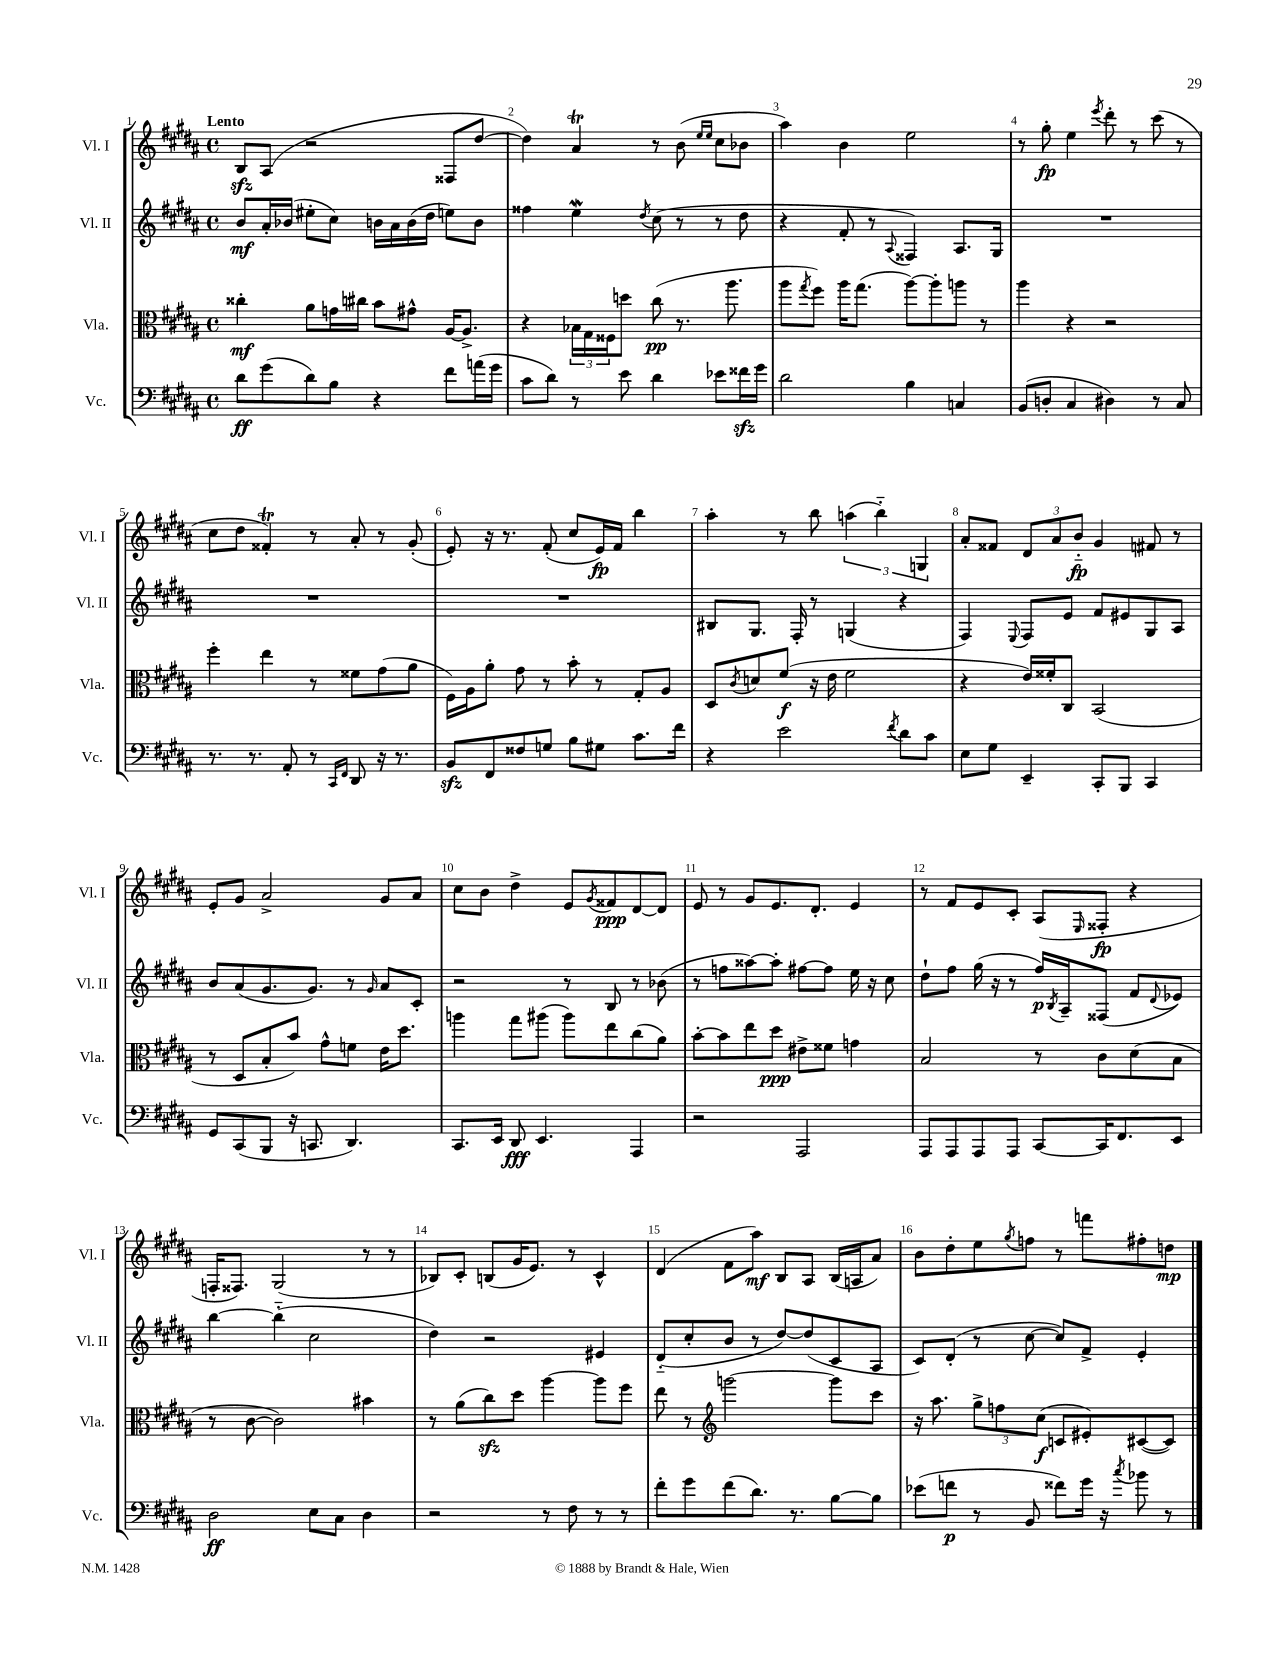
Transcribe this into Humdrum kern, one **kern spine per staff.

**kern	**kern	**kern	**kern
*staff4	*staff3	*staff2	*staff1
*clefF4	*clefC3	*clefG2	*clefG2
*k[f#c#g#d#a#]	*k[f#c#g#d#a#]	*k[f#c#g#d#a#]	*k[f#c#g#d#a#]
*M4/4	*M4/4	*M4/4	*M4/4
*met(c)	*met(c)	*met(c)	*met(c)
8d#	4cc##'	8b	8B
(8g#	.	16a#'	(8A#
.	.	(16b-	.
8d#)	8a#	8ee#'	2r
8B	16g	8cc#)	.
.	16cc#	.	.
4r	8b	16b	.
.	.	16a#	.
.	8g#^^	(16b	.
.	.	16dd#	.
8f#	[16A#	8ee)	8F##
.	8.A#^]	.	.
(16a	.	8b	[8dd#
16g#	.	.	.
=	=	=	=
8c#	4r	4ff##	4dd#])
8d#)	.	.	.
8r	24B-	4ee	4a#
.	24G#	.	.
.	24F##	.	.
8e	8dd	.	.
.	.	8qdd#	.
4d#	(8cc#	(8cc#	8r
.	8.r	8r	(8b
.	.	.	16qqee
.	.	.	16qqee
8e-	.	8r	8cc#
.	8.aa#	.	.
16f##	.	8dd#	8b-
16g#	.	.	.
=	=	=	=
2d#	8aa#	4r	4aa#)
.	8qgg#	.	.
.	8ff#)	.	.
.	16aa#	8f#'	4b
.	(8.gg#	.	.
.	.	8r	.
.	.	8qqA#	.
4B	[8aa#)	4F##)	2ee
.	8aa#']	.	.
4C	8aa	8.A#	.
.	8r	.	.
.	.	16G#	.
=	=	=	=
(8BB	4aa#	1r	8r
8D'	.	.	8gg#'
4C#	4r	.	4ee
.	.	.	8qeee
4D#)	2r	.	8ddd#'
.	.	.	8r
8r	.	.	(8ccc#
8C#	.	.	8r
=	=	=	=
8.r	4ff#'	1r	8cc#
.	.	.	8dd#
8.r	.	.	.
.	4ee	.	4f##')
8AA#'	.	.	.
8r	8r	.	8r
16qqCC#	.	.	.
16qqFF#	.	.	.
8DD#	8f##	.	8a#'
16r	(8g#	.	8r
8.r	.	.	.
.	8a#	.	(8g#'
=	=	=	=
8BB	16F#)	1r	8e')
.	16A#	.	.
8FF#	8a#'	.	16r
.	.	.	8.r
8F##	8g#	.	.
8G	8r	.	(8f#'
8B	8b'	.	8cc#
8G#	8r	.	16e)
.	.	.	16f#
8.c#	8G#'	.	4bb
.	8A#	.	.
16f#	.	.	.
=	=	=	=
4r	8D#	8B#	4aa#'
.	8qc#	.	.
.	8d	8.G#	.
2e	(8f#	.	8r
.	.	16F#'	.
.	16r	8r	8bb
.	16e	.	.
.	2f#	(4G	(6aa
.	.	.	6bb'~)
8qf#	.	.	.
8d#	.	4r	.
.	.	.	6G
8c#	.	.	.
=	=	=	=
8E	4r	4F#)	8a#'
8G#	.	.	8f##
.	.	8qqE	.
4EE~	16e)	8F#	12d#
.	16f##'	.	.
.	.	.	12a#
.	8C#	8e	.
.	.	.	12b'~
8CC#'	(2BB	8f#	4g#
8BBB	.	8e#	.
4CC#	.	8G#	8f#
.	.	8A#	8r
=	=	=	=
8GG#	8r	8b	8e'
(8CC#	8D#	(8a#	8g#
8BBB	8B'	8.g#	2a#^
16r	8b)	.	.
8.CC	.	8.g#)	.
.	8g#^^	.	.
4.DD#)	8f	8r	.
.	.	16qqg#	.
.	16e	8a#	8g#
.	8.dd#	.	.
.	.	8c#'	8a#
=	=	=	=
8.CC#	4aa	2r	8cc#
.	.	.	8b
16EE	.	.	.
8DD#	8gg#	.	4dd#^
4.EE	(8aa#	.	.
.	8aa#)	8r	8e
.	.	.	8qg#
.	8ee	8B	8f##
4AAA#	(8cc#	8r	[8d#
.	8a#)	(8b-	8d#]
=	=	=	=
2r	[8b'	8r	8e
.	8b]	8ff	8r
.	8ee	[8aa##)	8g#
.	8dd#	8aa##']	8.e
2AAA#	8e#^	[8ff#	.
.	.	.	8.d#'
.	8f##	8ff#]	.
.	4g	16ee	4e
.	.	16r	.
.	.	8cc#	.
=	=	=	=
8AAA#	2B	8dd#`	8r
8AAA#	.	8ff#	8f#
8AAA#	.	(16gg#	8e
.	.	16r	.
8AAA#	.	8r	8c#'
[8CC#	8r	16ff#)	(8A#
.	.	8qB	.
.	.	16A#~	.
.	.	.	16qqE
16CC#]	8c#	(8F##	8F##'
8.FF#	.	.	.
.	(8d#	8f#	4r
.	.	8qqd#	.
8EE	8B	8e-)	.
=	=	=	=
2D#	8r	[4bb	16F'
.	.	.	8.F##)
.	[8c#	.	.
.	2c#])	(4bb'~]	(2G#
8E	.	2cc#	.
8C#	.	.	.
4D#	4b#	.	8r
.	.	.	8r
=	=	=	=
2r	8r	4dd#)	8B-)
.	(8a#	.	8c#'
.	8cc#)	2r	(8B
.	8dd#	.	16g#
.	.	.	8.e)
8r	[4aa#	.	.
8F#	.	.	8r
8r	8aa#]	4e#	4c#^^
8r	8ff#	.	.
=	=	=	=
8f#'	8ee	(8d#'~	(4d#
8g#	8r	8cc#'	.
*	*clefG2	*	*
(8f#	[2ggg	8b	8f#
8.d#)	.	8r	8aa#)
.	.	[8dd#)	8B
8.r	.	.	.
.	.	(8dd#]	8A#
[8B	8ggg]	8c#	(16B
.	.	.	16A
8B]	8ccc#	8A#	8a#)
=	=	=	=
(8e-	16r	8c#)	8b
.	8.aa#	.	.
8f	.	(8d#'	8dd#'
8r	12gg#^	8r	8ee
.	12ff	.	.
.	.	.	8qgg#
8BB	.	[8cc#	8ff
.	(12cc#	.	.
8f##)	8c	8cc#])	8r
16g#	8e#')	8f#^	8fff
16r	.	.	.
8qcc#	.	.	.
8b-	([8c#	4e'	8ff#'
8r	8c#])	.	8dd
==	==	==	==
*-	*-	*-	*-
